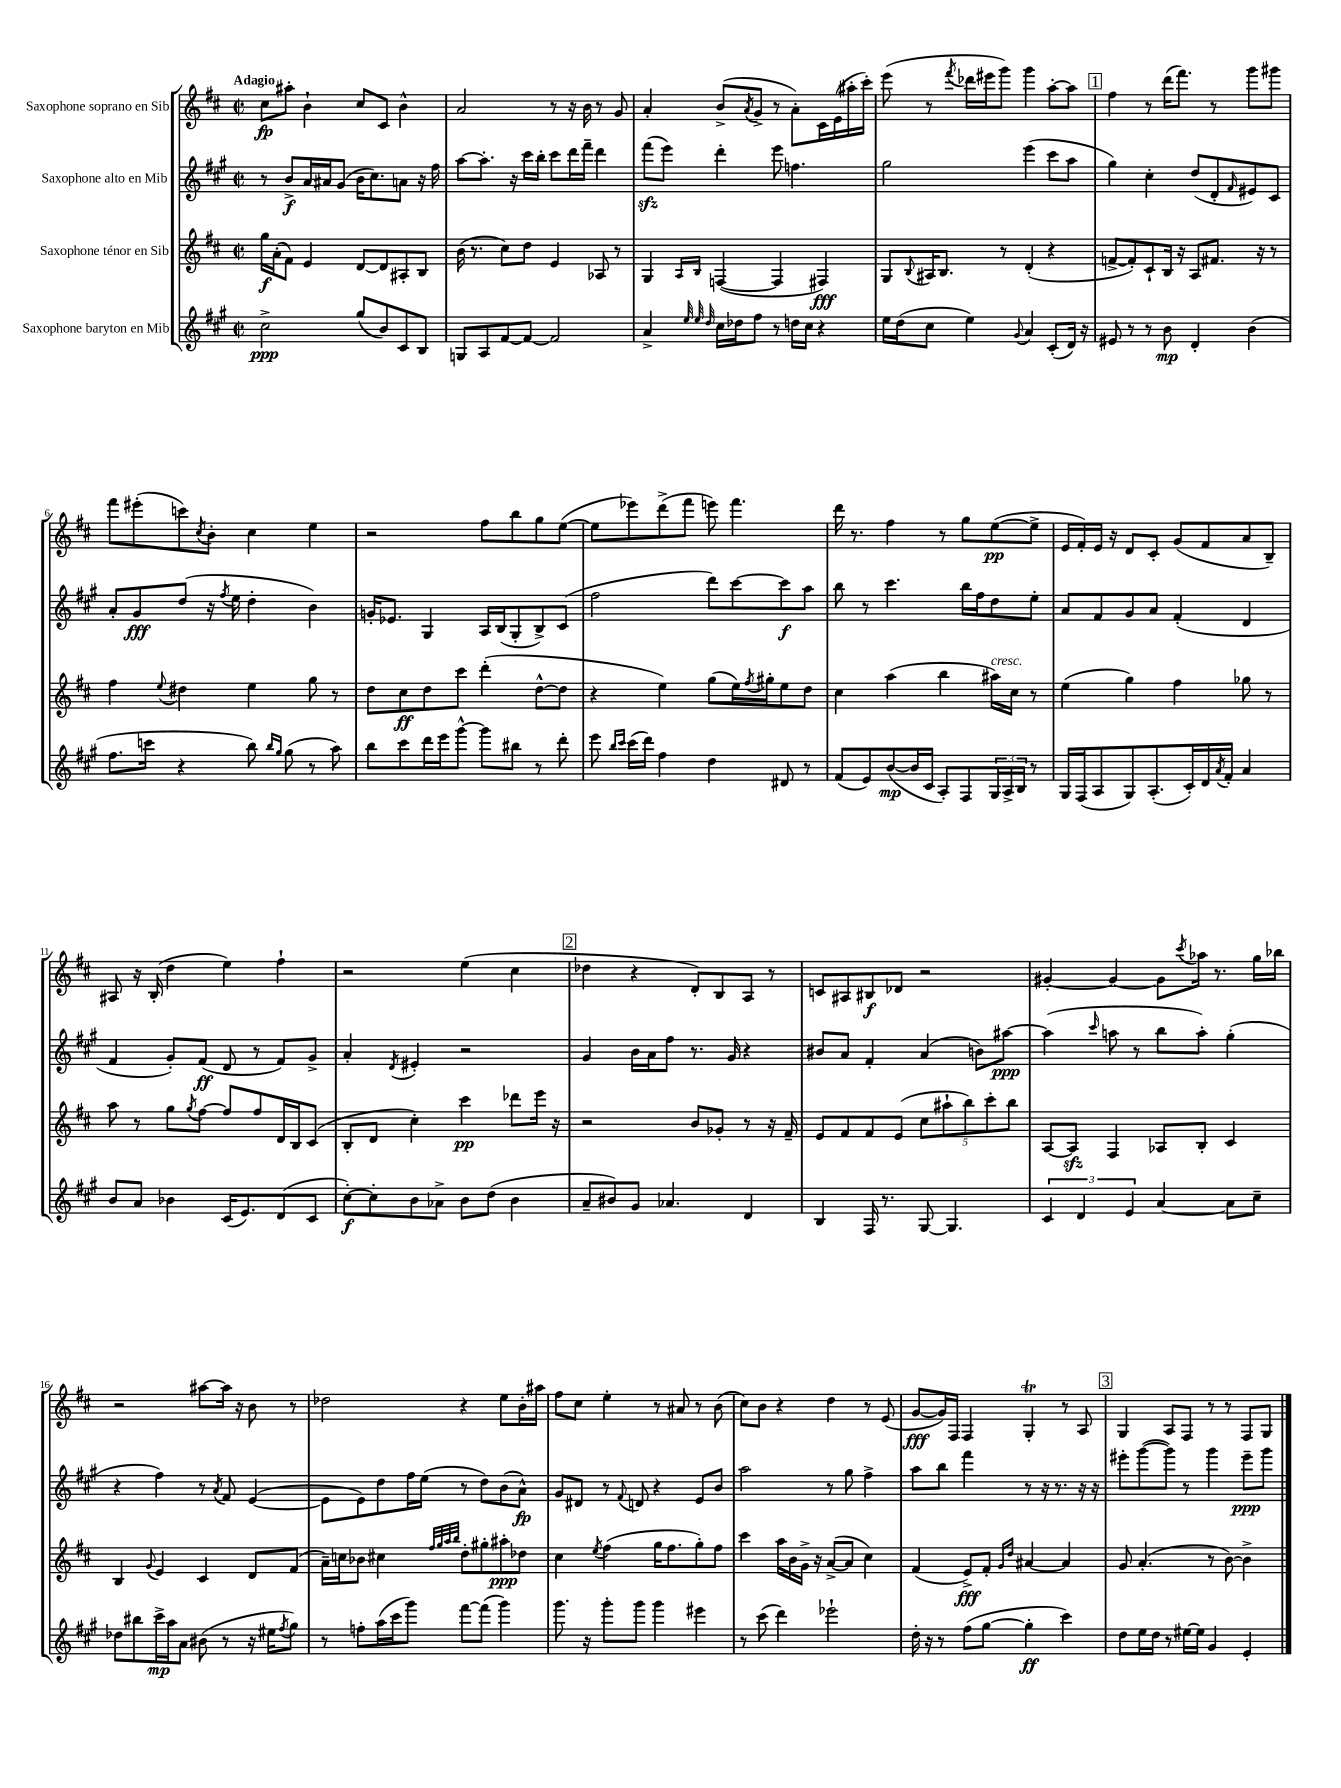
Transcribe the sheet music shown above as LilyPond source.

<<
\new StaffGroup <<
\new Staff = "s0" \with { instrumentName = "Saxophone soprano en Sib" } {
    \clef treble \key d \major \defaultTimeSignature \time 2/2 \tempo "Adagio"
    cis''8\fp ais''8-. b'4-! cis''8 cis'8 b'4-^ |
    a'2 r8 r16 b'16 r8 g'8 |
    a'4-. b'8->( \acciaccatura { a'8 } g'8-> r8 a'8-.) cis'16 e'16( ais''16-. cis'''16-.) |
    e'''8( r8 \acciaccatura { fis'''8 } des'''16 eis'''16 g'''8) g'''4 a''8~-. a''8 |
    \mark \markup { \box "1" } fis''4 r8 d'''16( fis'''8.) r8 g'''8 gis'''8 |
    fis'''8 eis'''8-.( c'''8) \acciaccatura { cis''8 } b'8-. cis''4 e''4 |
    r2 fis''8 b''8 g''8 e''8~( |
    e''8 ees'''8) d'''8->( fis'''8 e'''8) fis'''4. |
    d'''16 r8. fis''4 r8 g''8 e''8~\pp( e''8-> |
    e'16 fis'16-.) e'16 r16 d'8 cis'8-. g'8( fis'8 a'8 b8--) |
    ais8 r16 b16-.( d''4 e''4) fis''4-! |
    r2 e''4( cis''4 |
    \mark \markup { \box "2" } des''4 r4 d'8-.) b8 a8 r8 |
    c'8 ais8 bis8\f des'8 r2 |
    gis'4~-. gis'4~ gis'8 \acciaccatura { cis'''8 } aes''16 r8. g''16 bes''16 |
    r2 ais''8~ ais''16 r16 b'8 r8 |
    des''2 r4 e''8 b'16-. ais''16 |
    fis''8 cis''8 e''4-. r8 ais'8 r8 b'8( |
    cis''8) b'8 r4 d''4 r8 e'8( |
    g'8~\fff g'16) fis16 fis4 g4-.\trill r8 a8 |
    \mark \markup { \box "3" } g4 a8 fis8 r8 r8 fis8 g8 \bar "|." |
}
\new Staff = "s1" \with { instrumentName = "Saxophone alto en Mib" } {
    \clef treble \key a \major \defaultTimeSignature \time 2/2
    r8 b'8->\f a'16 ais'16 gis'8( b'16 cis''8.) a'8 r16 fis''16 |
    a''8~ a''8.-. r16 cis'''16 b''16-. cis'''8 d'''16 fis'''16-- d'''4 |
    fis'''8\sfz( e'''8) d'''4-. e'''8 f''4. |
    gis''2 e'''4( cis'''8 a''8 |
    \mark \markup { \box "1" } gis''4) cis''4-. d''8( d'8-. \grace { fis'16 } eis'8) cis'8 |
    a'8-. gis'8\fff d''8( r16 \acciaccatura { fis''8 } e''16 d''4-. b'4) |
    g'16-. ees'8. gis4 a16 b16( gis8-. b8->) cis'8( |
    fis''2 d'''8) cis'''8~ cis'''8\f a''8 |
    b''8 r8 cis'''4. b''16 fis''16 d''8 e''8-. |
    a'8 fis'8 gis'8 a'8 fis'4-.( d'4 |
    fis'4 gis'8-.) fis'8\ff( d'8 r8 fis'8) gis'8-> |
    a'4-. \acciaccatura { d'8 } eis'4-. r2 |
    \mark \markup { \box "2" } gis'4 b'16 a'16 fis''8 r8. gis'16 r4 |
    bis'8 a'8 fis'4-. a'4( b'8) ais''8~\ppp |
    ais''4( \grace { cis'''16 } a''8 r8 b''8 a''8-.) gis''4-.( |
    r4 fis''4) r8 \acciaccatura { a'8 } fis'8 e'4~( |
    e'8 e'8) d''8 fis''16 e''16( r8 d''8) b'8( a'8-^\fp) |
    gis'8 dis'8 r8 \appoggiatura { fis'8 } d'8 r4 e'8 b'8 |
    a''2 r8 gis''8 fis''4-> |
    a''8 b''8 fis'''4 r8 r16 r8. r16 r16 |
    \mark \markup { \box "3" } eis'''8-. gis'''8~( gis'''8) r8 gis'''4 eis'''8--\ppp gis'''8 \bar "|." |
}
\new Staff = "s2" \with { instrumentName = "Saxophone ténor en Sib" } {
    \clef treble \key d \major \defaultTimeSignature \time 2/2
    g''16\f a'16-.( fis'8) e'4 d'8~ d'8 ais8-. b8 |
    b'16( r8. cis''8) d''8 e'4 aes8 r8 |
    g4 \grace { a16 b16 } f4~( f4 fis4\fff) |
    g8 \appoggiatura { b8 } ais16 b8. r8 d'4-.( r4 |
    \mark \markup { \box "1" } f'8~-> f'8-.) cis'8-! b16 r16 a8 fis'8. r16 r8 |
    fis''4 \appoggiatura { e''8 } dis''4 e''4 g''8 r8 |
    d''8 cis''8\ff d''8 cis'''8 d'''4-.( d''8~-^ d''8 |
    r4 e''4) g''8( e''16) \acciaccatura { fis''8 } gis''16-. e''8 d''8 |
    cis''4 a''4( b''4 ais''16^\markup { \italic "cresc." }) cis''16 r8 |
    e''4( g''4) fis''4 ges''8 r8 |
    a''8 r8 g''8 \acciaccatura { g''8 } fis''8~ fis''8 fis''8 d'16 b16 cis'8( |
    b8-. d'8 cis''4-.) cis'''4\pp des'''8 e'''16 r16 |
    \mark \markup { \box "2" } r2 b'8 ges'8-. r8 r16 fis'16-- |
    e'8 fis'8 fis'8 e'8( \tuplet 5/4 { cis''8 ais''8-! b''8) cis'''8-. b''8 } |
    a8~ a8\sfz fis4 aes8 b8-. cis'4 |
    b4 \appoggiatura { g'8 } e'4 cis'4 d'8 fis'8( |
    a'16--) c''16 bes'8 cis''4 \grace { fis''32 g''32 a''32 b''32 } d''8-. gis''8-. ais''8-.\ppp des''8 |
    cis''4 \acciaccatura { e''8 } fis''4( g''16 fis''8. g''8-.) fis''8 |
    cis'''4 a''16 b'16 g'16-> r16 a'8~->( a'8 cis''4) |
    fis'4( e'8->\fff) fis'8-. \grace { g'16 d''16 } ais'4~ ais'4 |
    \mark \markup { \box "3" } g'8 a'4.-.( r8 b'8~) b'4-> \bar "|." |
}
\new Staff = "s3" \with { instrumentName = "Saxophone baryton en Mib" } {
    \clef treble \key a \major \defaultTimeSignature \time 2/2
    cis''2->\ppp gis''8( b'8) cis'8 b8 |
    g8 a8 fis'8~ fis'8~ fis'2 |
    a'4-> \grace { e''32 e''32 d''32 } cis''16 des''16 fis''8 r8 d''16 cis''16 r4 |
    e''16 d''16( cis''8 e''4) \appoggiatura { gis'8 } a'4 cis'8-.( d'16) r16 |
    \mark \markup { \box "1" } eis'8 r8 r8 b'8\mp d'4-. b'4( |
    fis''8. c'''16 r4 b''8) \grace { b''16 gis''16 } gis''8( r8 a''8) |
    b''8 cis'''8 d'''16 e'''16 gis'''8~-^ gis'''8 bis''8 r8 d'''8-. |
    e'''8 \grace { b''16 cis'''16 } cis'''16( d'''16) fis''4 d''4 dis'8 r8 |
    fis'8( e'8) b'8~\mp( b'16 cis'16 a8-.) fis8 \tuplet 3/2 { gis16 a16-> b16 } r8 |
    gis16 fis16( a8 gis8) a8.-.( cis'16-.) d'16 \acciaccatura { a'8 } fis'16-. a'4 |
    b'8 a'8 bes'4 cis'16( e'8.) d'8( cis'8 |
    cis''8~-.\f) cis''8-. b'8 aes'8-> b'8 d''8( b'4 |
    \mark \markup { \box "2" } a'8-- bis'8) gis'8 aes'4. d'4 |
    b4 fis16 r8. gis8~ gis4. |
    \tuplet 3/2 { cis'4 d'4 e'4 } a'4~ a'8 cis''8-- |
    des''8 bis''8 cis'''16->\mp a''16 a'8 bis'8( r8 r16 eis''16 \acciaccatura { fis''8 } gis''8) |
    r8 f''8-. a''16( cis'''16 gis'''8) fis'''8~ fis'''8( gis'''4) |
    gis'''8. r16 gis'''8-. gis'''8 gis'''4 eis'''4 |
    r8 cis'''8( d'''4) ees'''2-! |
    d''16-. r16 r8 fis''8( gis''8~ gis''4-.\ff cis'''4) |
    \mark \markup { \box "3" } d''8 e''16 d''16 r8 eis''16~ eis''16 gis'4 e'4-. \bar "|." |
}
>>
>>
